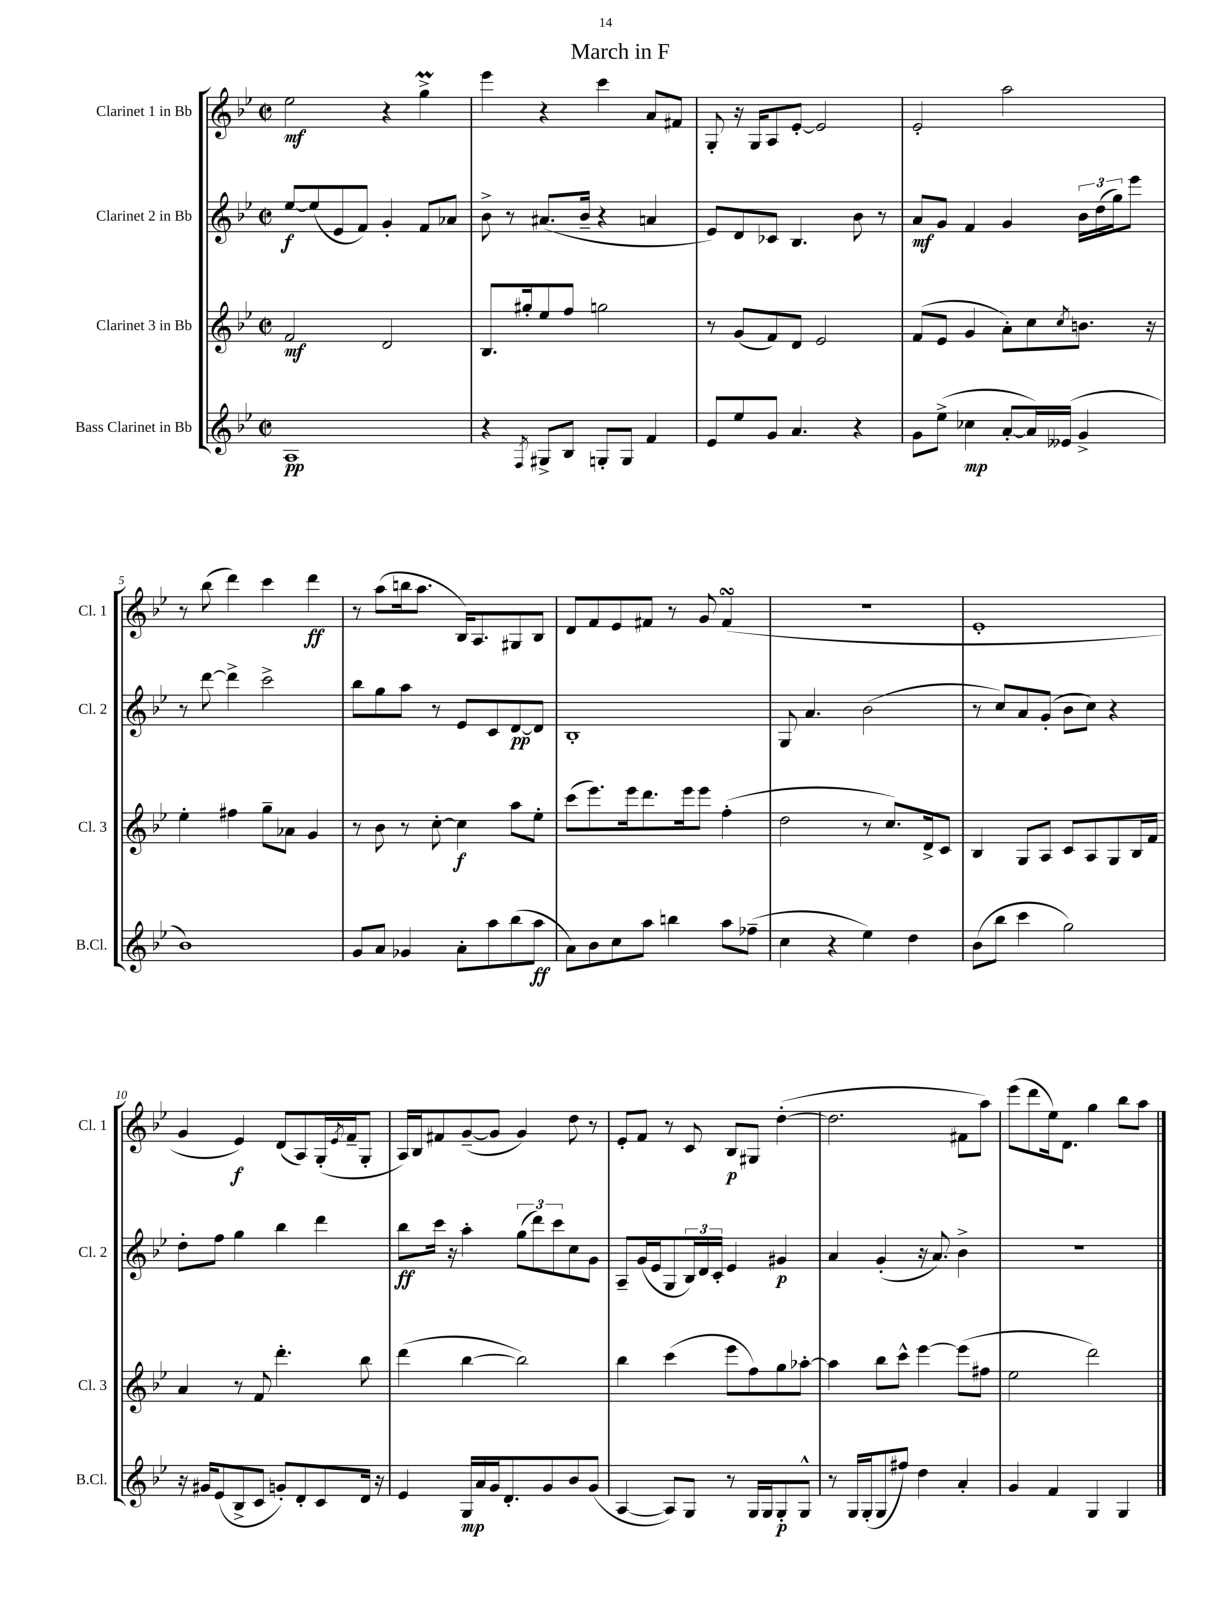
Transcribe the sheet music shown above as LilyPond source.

\header { title = "March in F" }
<<
\new StaffGroup <<
\new Staff = "s0" \with { instrumentName = "Clarinet 1 in Bb" shortInstrumentName = "Cl. 1" } {
    \clef treble \key bes \major \defaultTimeSignature \time 2/2
    ees''2\mf r4 g''4->\prall |
    ees'''4 r4 c'''4 a'8 fis'8 |
    g8-. r16 g16 a8 ees'8~-. ees'2 |
    ees'2-. a''2 |
    r8 bes''8( d'''4) c'''4 d'''4\ff |
    r8 a''8( b''16 a''8. bes16) a8. gis8 bes8 |
    d'8 f'8 ees'8 fis'8 r8 g'8 fis'4\turn( |
    R1 |
    ees'1-. |
    g'4 ees'4\f) d'8( a8) g16-.( \acciaccatura { ees'8 } f'16-- g8-. |
    a16) bes16 fis'8 g'8~--( g'8 g'4) d''8 r8 |
    ees'8-. f'8 r8 c'8 bes8\p gis8 d''4~-.( |
    d''2. fis'8 a''8) |
    ees'''8( d'''8 ees''16) d'8. g''4 bes''8 a''8 \bar "|." |
}
\new Staff = "s1" \with { instrumentName = "Clarinet 2 in Bb" shortInstrumentName = "Cl. 2" } {
    \clef treble \key bes \major \defaultTimeSignature \time 2/2
    ees''8~\f ees''8( ees'8 f'8) g'4-. f'8 aes'8 |
    bes'8-> r8 ais'8.( bes'16-- r4 a'4 |
    ees'8) d'8 ces'8 bes4. bes'8 r8 |
    a'8\mf g'8 f'4 g'4 \tuplet 3/2 { bes'16 d''16( g''16) } ees'''8 |
    r8 d'''8~ d'''4-> c'''2-> |
    bes''8 g''8 a''8 r8 ees'8 c'8 d'8~\pp d'8 |
    bes1-. |
    g8 a'4. bes'2( |
    r8 c''8) a'8 g'8-.( bes'8 c''8) r4 |
    d''8-. f''8 g''4 bes''4 d'''4 |
    bes''8\ff c'''16 r16 a''4-. \tuplet 3/2 { g''8( d'''8) c'''8 } c''8 g'8 |
    a8-- g'16( ees'16 g8 \tuplet 3/2 { bes16) d'16 c'16-. } ees'4 gis'4\p |
    a'4 g'4-.( r16 a'8.) bes'4-> |
    r1 \bar "|." |
}
\new Staff = "s2" \with { instrumentName = "Clarinet 3 in Bb" shortInstrumentName = "Cl. 3" } {
    \clef treble \key bes \major \defaultTimeSignature \time 2/2
    f'2\mf d'2 |
    bes8. gis''16-. ees''8 f''8 g''2 |
    r8 g'8( f'8) d'8 ees'2 |
    f'8( ees'8 g'4 a'8-.) c''8 \acciaccatura { c''8 } b'8. r16 |
    ees''4-. fis''4 g''8-- aes'8 g'4 |
    r8 bes'8 r8 c''8~-. c''4\f a''8 ees''8-. |
    c'''8( ees'''8.) ees'''16 d'''8. ees'''16 ees'''8 f''4-.( |
    d''2 r8 c''8.) d'16-> c'8 |
    bes4 g8 a8 c'8 a8 g8 bes16 f'16 |
    a'4 r8 f'8 d'''4.-. bes''8 |
    d'''4( bes''4~ bes''2) |
    bes''4 c'''4( ees'''8 f''8) g''8 aes''8~-. |
    aes''4 bes''8 c'''8-^ ees'''4~ ees'''8( fis''8 |
    ees''2 d'''2) \bar "|." |
}
\new Staff = "s3" \with { instrumentName = "Bass Clarinet in Bb" shortInstrumentName = "B.Cl." } {
    \clef treble \key bes \major \defaultTimeSignature \time 2/2
    a1\pp |
    r4 \acciaccatura { f8 } gis8-> bes8 g8-. g8 f'4 |
    ees'8 ees''8 g'8 a'4. r4 |
    g'8 ees''8->( ces''4\mp a'8~-. a'16) eeses'16( g'4-> |
    bes'1) |
    g'8 a'8 ges'4 a'8-. a''8 bes''8( a''8\ff |
    a'8) bes'8 c''8 a''8 b''4 a''8 fes''8--( |
    c''4 r4 ees''4) d''4 |
    bes'8( bes''8 c'''4 g''2) |
    r16 gis'16 ees'8( bes8-> c'8 g'8-.) d'8-. c'8 d'16 r16 |
    ees'4 g16\mp a'16 g'16 d'8.-. g'8 bes'8 g'8( |
    a4~ a8) g8 r8 g16 g16 g8-.\p g8-^ |
    r8 g16 g16-.( g8 fis''8) d''4 a'4-. |
    g'4 f'4 g4 g4 \bar "|." |
}
>>
>>
